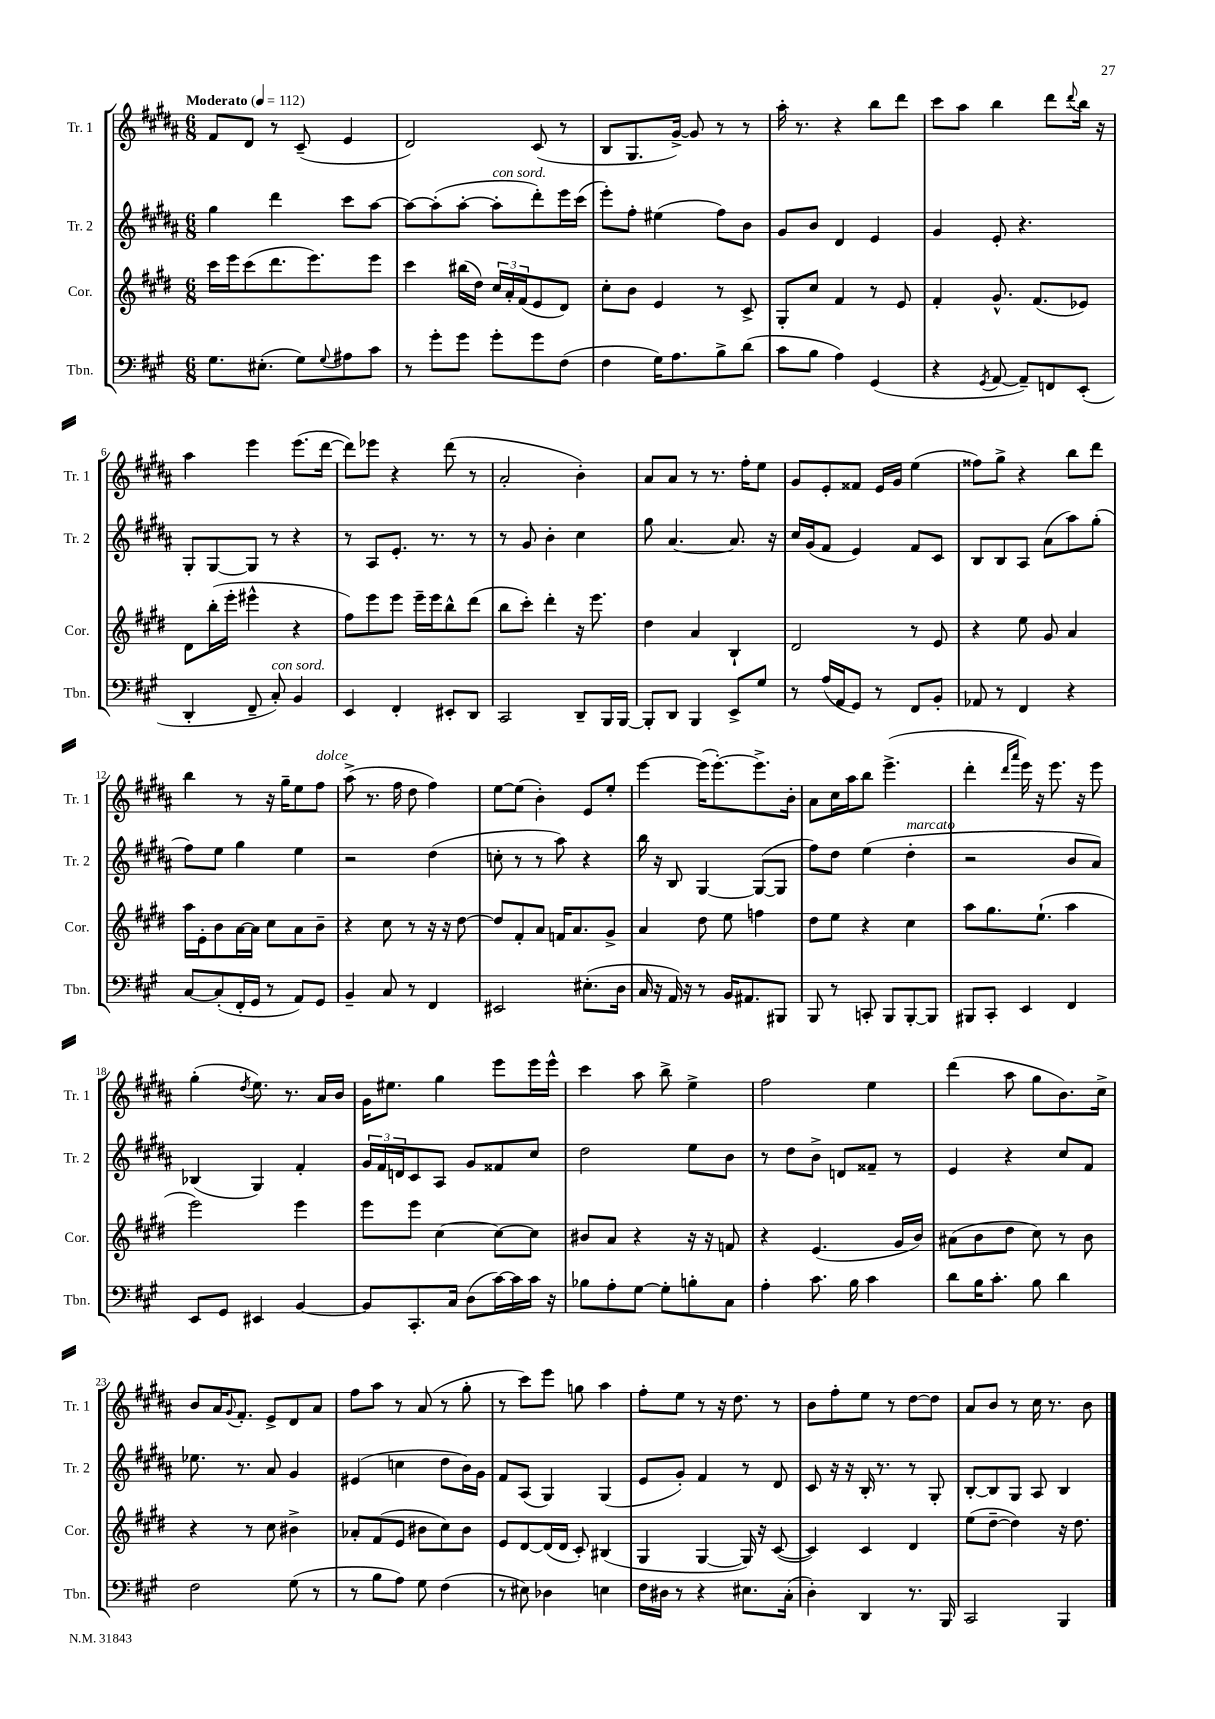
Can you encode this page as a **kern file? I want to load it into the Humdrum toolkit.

**kern	**kern	**kern	**kern
*staff4	*staff3	*staff2	*staff1
*clefF4	*clefG2	*clefG2	*clefG2
*k[f#c#g#]	*k[f#c#g#d#]	*k[f#c#g#d#a#]	*k[f#c#g#d#a#]
*M6/8	*M6/8	*M6/8	*M6/8
*MM112	*MM112	*MM112	*MM112
8.G#	16ccc#	4gg#	8f#
.	16eee	.	.
.	(8ccc#	.	8d#
(8.E#'	.	.	.
.	8.ddd#	4ddd#	8r
8G#)	.	.	(8c#~
.	8.eee)	.	.
8qqG#	.	.	.
8A#	.	8ccc#	4e
8c#	8eee	[8aa#	.
=	=	=	=
8r	4ccc#	8aa#_	2d#)
8g#'	.	(8aa#']	.
8g#	(16bb#	[8aa#'	.
.	16dd#)	.	.
8g#'	24cc#	8aa#']	.
.	24a'	.	.
.	(24f#	.	.
8g#	8e	8ddd#')	(8c#
(8F#	8d#)	16eee	8r
.	.	(16ccc#	.
=	=	=	=
4F#	8cc#'	8eee')	8B
.	8b	8ff#'	8.G#
16G#)	4e	(4ee#	.
8.A	.	.	[16g#^)
.	.	.	8g#]
8B^	8r	8ff#)	8r
(8d	8c#^	8b	8r
=	=	=	=
8c#	8G#'	8g#	16aa#'
.	.	.	8.r
8B	8cc#	8b	.
4A)	4f#	4d#	4r
(4GG#	8r	4e	8bb
.	8e	.	8ddd#
=	=	=	=
4r	4f#'	4g#	8ccc#
.	.	.	8aa#
8qGG#	.	.	.
[8AA	8.g#^^	8e'	4bb
8AA~])	.	4.r	.
.	(8.f#	.	.
8FF	.	.	8ddd#
.	.	.	8qqddd#
(8EE'	8e-)	.	16bb
.	.	.	16r
=	=	=	=
4DD'	8d#	8G#'	4aa#
.	(16bb'	[8G#	.
.	16eee'	.	.
8FF#~	4eee#^^	8G#]	4eee
8C#')	.	8r	.
4BB	4r	4r	(8.eee
.	.	.	[16ddd#
=	=	=	=
4EE	8ff#)	8r	8ddd#])
.	8eee	8A#	8eee-
4FF#'	8eee	8.e'	4r
.	16eee~	.	.
.	16eee	8.r	.
8EE#'	8bb^^	.	(8ddd#
8DD	(8ddd#	8r	8r
=	=	=	=
2CC#	8bb	8r	2a#'
.	8ccc#')	8g#	.
.	4ddd#'	4b'	.
8DD~	16r	4cc#	4b')
.	8.eee	.	.
16BBB	.	.	.
[16BBB	.	.	.
=	=	=	=
8BBB']	4dd#	8gg#	8a#
8DD	.	[4.a#	8a#
4BBB	4a	.	8r
.	.	.	8.r
8EE^	4B`	8.a#]	.
.	.	.	16ff#'
8G#	.	.	8ee
.	.	16r	.
=	=	=	=
8r	2d#	16cc#	8g#
.	.	(16g#	.
(16A	.	8f#	8e'
16AA	.	.	.
8GG#)	.	4e)	8f##
8r	.	.	16e
.	.	.	16g#
8FF#	8r	8f#	(4ee
8BB'	8e	8c#	.
=	=	=	=
8AA-	4r	8B	8ff##)
8r	.	8B	8gg#^
4FF#	8ee	8A#	4r
.	8g#	(8a#	.
4r	4a	8aa#)	8bb
.	.	(8gg#'	8ddd#
=	=	=	=
[8C#	16aa	8ff#)	4bb
.	16e'	.	.
(8C#']	8b	8ee	.
16FF#'	[16a	4gg#	8r
16GG#	16a]	.	.
8r	8cc#	.	16r
.	.	.	16gg#~
8AA)	8a	4ee	8ee
8GG#	8b~	.	8ff#
=	=	=	=
4BB~	4r	2r	(8aa#^
.	.	.	8.r
8C#	8cc#	.	.
.	.	.	16ff#
8r	8r	.	8dd#
4FF#	16r	(4dd#	4ff#)
.	16r	.	.
.	[8dd#	.	.
=	=	=	=
2EE#	8dd#]	8cc'	[8ee
.	8f#'	8r	(8ee]
.	8a	8r	4b')
.	16f	8aa#)	.
.	8.a	.	.
(8.E#'	.	4r	8e
.	8g#^	.	8ee'
16D	.	.	.
=	=	=	=
16C#	4a	16bb	[4eee
16r	.	16r	.
16AA)	.	8B	.
16r	.	.	.
8r	8dd#	[4G#	(16eee]
.	.	.	[8.eee')
16BB	8ee	.	.
8.AA#	.	.	.
.	4ff	(8G#_	8.eee^]
8BBB#	.	8G#]	.
.	.	.	16b'
=	=	=	=
8BBB	8dd#	8ff#)	8a#
8r	8ee	8dd#	16cc#
.	.	.	16aa#
8CC'	4r	(4ee	8bb
8BBB	.	.	(4.eee^
[8BBB'	4cc#	4dd#'	.
8BBB]	.	.	.
=	=	=	=
8BBB#	8aa	2r	4ddd#'
8CC#'	8.gg#	.	.
.	.	.	16qqddd#
.	.	.	16qqaaa#
4EE	.	.	16eee)
.	(8.ee`	.	16r
.	.	.	8.eee
4FF#	4aa	8b	.
.	.	.	16r
.	.	8a#)	8eee
=	=	=	=
8EE	2eee)	(4B-	(4gg#'
8GG#	.	.	.
.	.	.	8qdd#
4EE#	.	4G#)	8.ee)
.	.	.	8.r
[4BB	4eee	4f#'	.
.	.	.	16a#
.	.	.	16b
=	=	=	=
8BB]	8eee	24g#	16g#
.	.	24f#	.
.	.	.	8.ee#
.	.	24d	.
8.CC#'	8eee	8c#	.
.	[4cc#	8A#	4gg#
16C#	.	.	.
(8D	.	8g#	.
[16c#)	8cc#_	8f##	8eee
16c#]	.	.	.
16c#	8cc#]	8cc#	16eee
16r	.	.	16eee^^
=	=	=	=
8B-	8b#	2dd#	4ccc#
8A'	8a	.	.
[8G#	4r	.	8aa#
8G#']	.	.	8bb^
8B'	16r	8ee	4ee^
.	16r	.	.
8C#	8f	8b	.
=	=	=	=
4A'	4r	8r	2ff#
.	.	8dd#	.
8.c#	(4.e	8b^	.
.	.	8d	.
16B	.	.	.
4c#	.	8f##~	4ee
.	16g#	8r	.
.	16b)	.	.
=	=	=	=
8d	(8a#	4e	(4ddd#
16B	8b	.	.
8.c#'	.	.	.
.	8dd#	4r	8aa#
8B	8cc#)	.	8gg#
4d	8r	8cc#	8.b)
.	8b	8f#	.
.	.	.	16cc#^
=	=	=	=
2F#	4r	8.ee-	8b
.	.	.	16a#
.	.	.	8qqg#
.	.	8.r	8.f#'
.	8r	.	.
.	8cc#	8a#	8e^
(8G#	4b#^	4g#	8d#
8r	.	.	8a#
=	=	=	=
8r	8a-'	(4e#	8ff#
8B	(8f#	.	8aa#
8A)	8e	4cc	8r
8G#	8b#	.	(8a#
(4F#	8cc#)	8dd#	8r
.	8b#	16b)	8gg#'
.	.	16g#	.
=	=	=	=
8r	8e	8f#	8r
8E#)	[8d#	(8A#	8ccc#)
4D-	(16d#]	4G#)	8eee
.	16d#	.	.
.	8c#')	.	8gg
4E	(4B#	(4G#	4aa#
=	=	=	=
16F#	4G#	8e	8ff#'
16D#	.	.	.
8r	.	8g#')	8ee
4r	[4G#	4f#	8r
.	.	.	16r
.	.	.	8.dd#
8.E#	16G#])	8r	.
.	16r	.	.
.	([8c#	8d#	8r
(16C#'	.	.	.
=	=	=	=
4D')	4c#])	8c#	8b
.	.	16r	8ff#'
.	.	16r	.
4DD	4c#	16B'	8ee
.	.	8.r	.
.	.	.	8r
8.r	4d#	8r	[8dd#
.	.	8G#'	8dd#]
16BBB	.	.	.
=	=	=	=
2CC#	(8ee	[8B'	8a#
.	[8dd#~	8B]	8b
.	4dd#])	8G#	8r
.	.	8A#	16cc#
.	.	.	8.r
4BBB	16r	4B	.
.	8.dd#	.	.
.	.	.	8b
==	==	==	==
*-	*-	*-	*-
